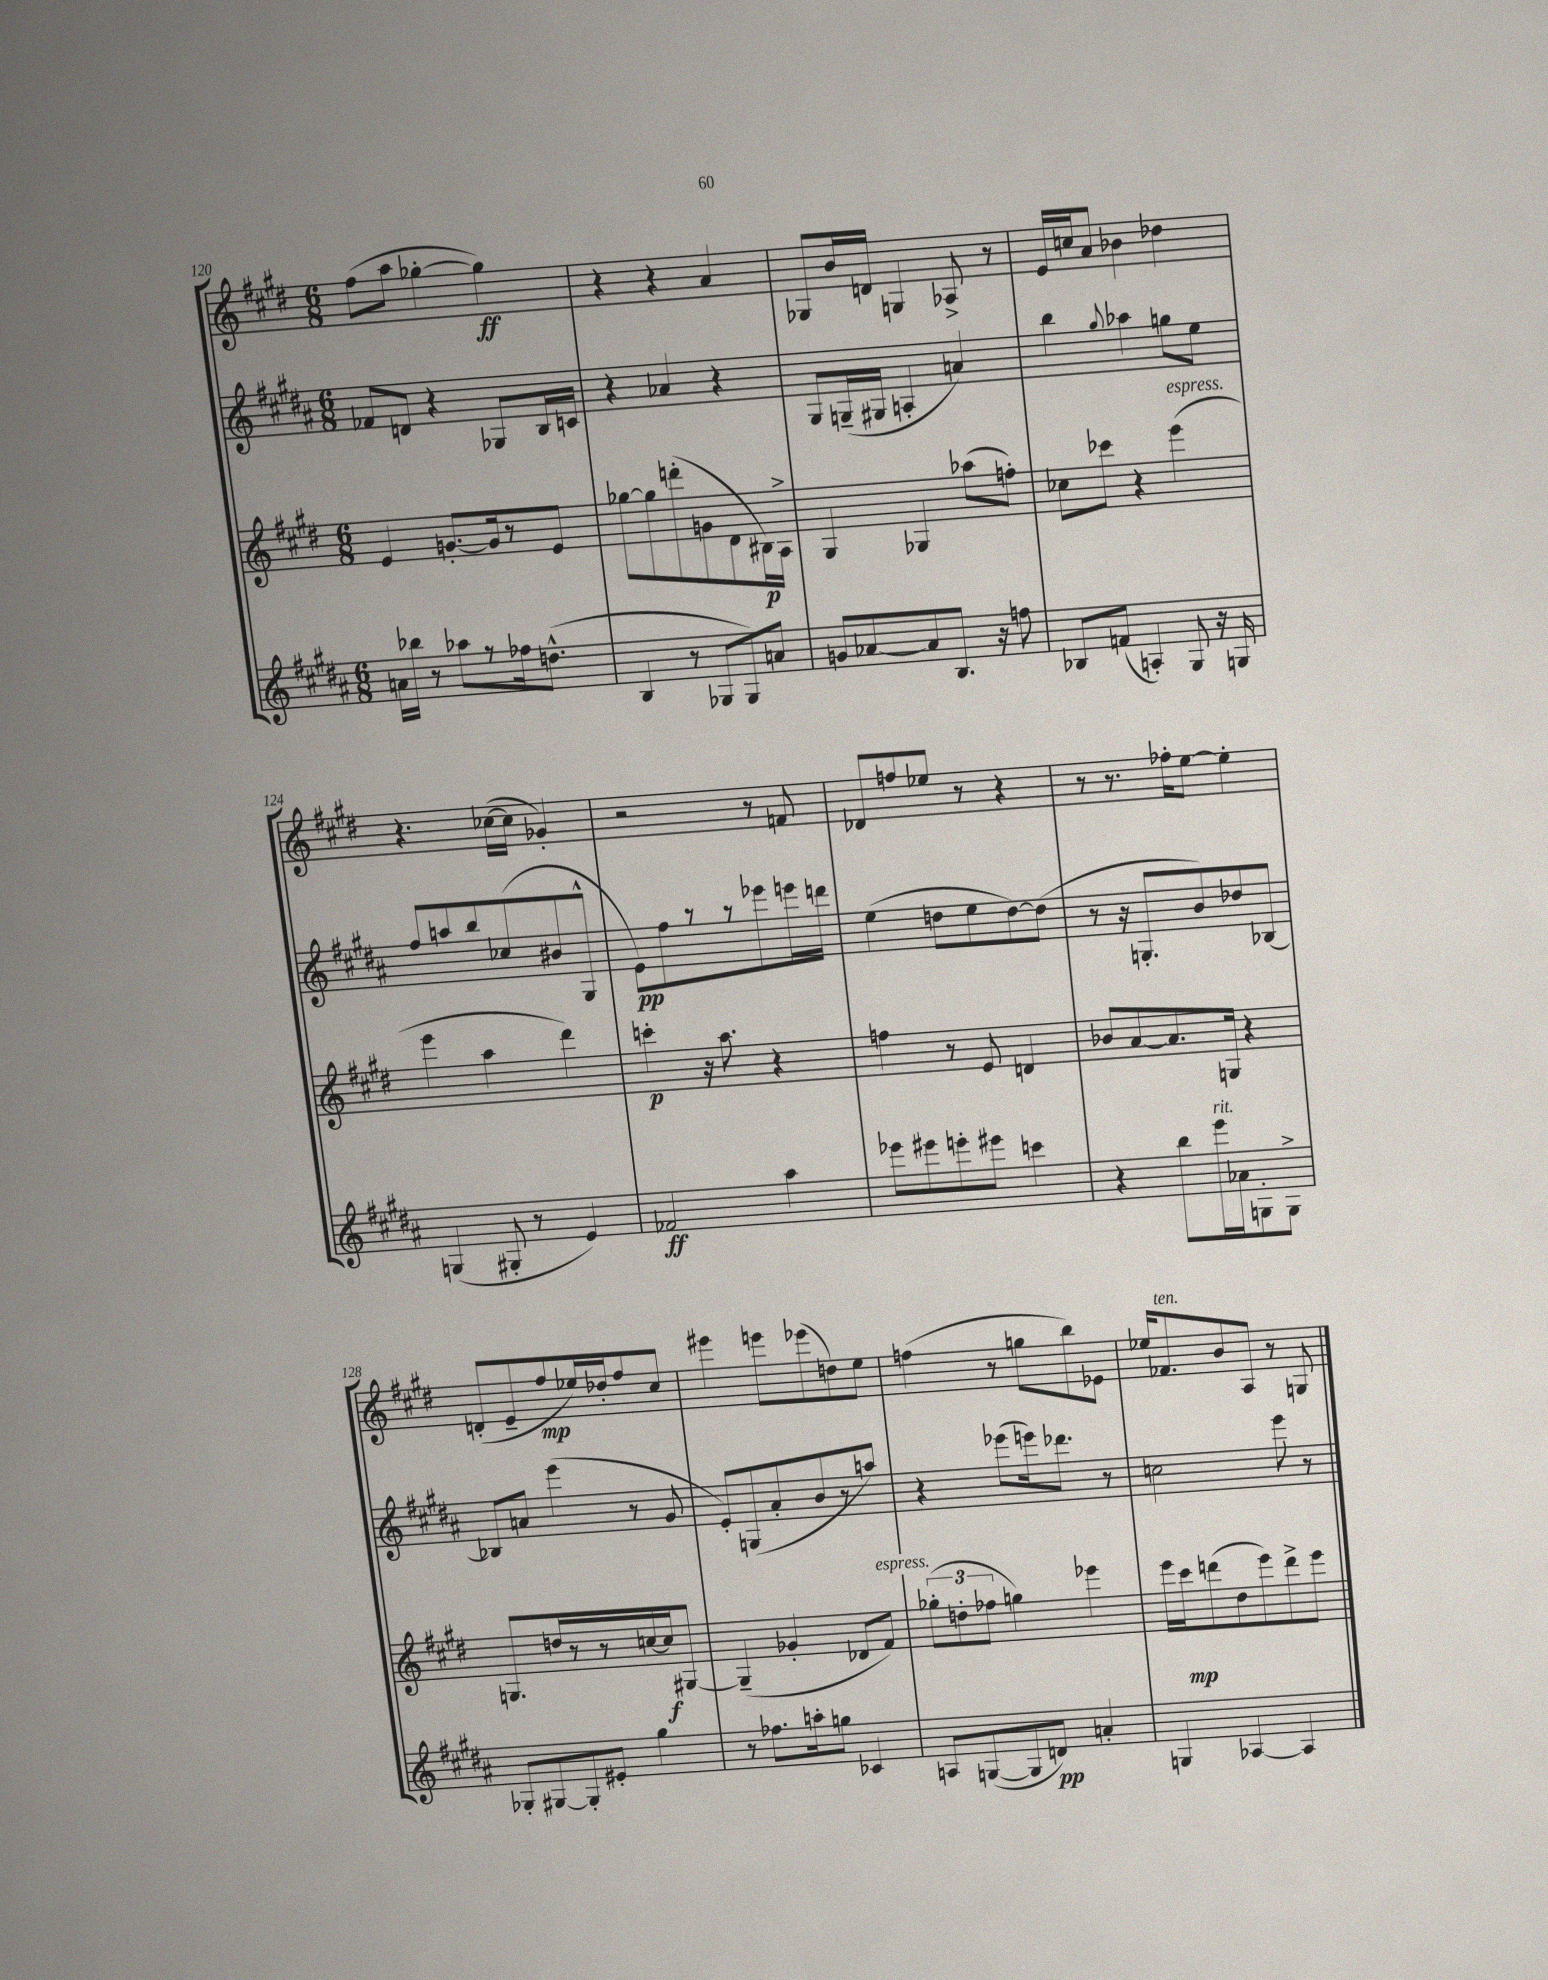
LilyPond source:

<<
\new StaffGroup <<
\new Staff = "s0" {
    \clef treble \key e \major \numericTimeSignature \time 6/8
    \autoBeamOff fis''8[( a''8] ges''4~-. ges''4\ff) |
    r4 r4 a'4 |
    ges8[ b'16 d'16] g4 aes8-> r8 |
    e'16[ c''16 a'8] bes'4 des''4 |
    r4. ces''16[~( ces''16] ges'4-.) |
    r2 r8 f'8 |
    des'8[ f''8 ees''8] r8 r4 |
    r8 r8. fes''16[-. e''8]~ e''4-. |
    d'8[-.( e'8-- fis''8\mp ees''16) des''16-. fis''8 cis''8] |
    eis'''4 e'''8[ ees'''8( d''8) e''8] |
    f''4( r8 g''8[ b''8) ees'8] |
    ees''16[ fes'8.^\markup { \italic "ten." } b'8 a8] r8 g8 \bar "|." |
}
\new Staff = "s1" {
    \clef treble \key b \major \numericTimeSignature \time 6/8
    \autoBeamOff fes'8[ d'8] r4 ges8[ b16 c'16] |
    r4 aes'4 r4 |
    gis8[ g16--( gis16] a4-. a'4) |
    b''4 \appoggiatura { gis''8 } aes''4 g''8[ e''8] |
    fis''8[ a''8 b''8 ces''8( bis'8 gis8]-^ |
    e'8[\pp) fis''8 r8 r8 ees'''8 e'''16 d'''16] |
    e''4( d''8[ e''8 d''8~) d''8]( |
    r8 r16 g8.[-. b'8) des''8 bes8]~ |
    bes8[ a'8] e'''4( r8 gis'8 |
    e'8[-.) g8( ais'8-. b'8 r8 a''8]) |
    r4 ees'''8[( e'''16) des'''8.] r8 |
    c''2 e'''8 r8 \bar "|." |
}
\new Staff = "s2" {
    \clef treble \key e \major \numericTimeSignature \time 6/8
    \autoBeamOff e'4 g'8.[~-. g'16 r8 e'8] |
    ges''8[~ ges''8 d'''8-.( g'8 dis'8 bis16\p) a16]-> |
    gis4 ges4 aes''8[( f''8]-.) |
    ces''8[ ces'''8] r4 e'''4^\markup { \italic "espress." }( |
    e'''4 a''4 dis'''4) |
    c'''4-.\p r16 a''8. r4 |
    f''4 r8 e'8 d'4 |
    bes'8[ a'8~ a'8. g16] r4 |
    g8.[ d''16 r8 r8 c''16~ c''16\f gis8]~ |
    gis4--( ges'4-. des'8[ fis'8]^\markup { \italic "espress." }) |
    \tuplet 3/2 { ges''8[-.( d''8-. fes''8] } g''4) ees'''4 |
    e'''16[ cis'''16\mp d'''8( dis''8 e'''8) d'''8-> e'''8] \bar "|." |
}
\new Staff = "s3" {
    \clef treble \key b \major \numericTimeSignature \time 6/8
    \autoBeamOff a'16[ bes''16] r8 aes''8[ r8 fes''16 d''8.]-^( |
    b4 r8 ges8[ ges8) a'8] |
    g'8[ aes'8~ aes'8 b8.] r16 f''8 |
    bes8[ f'8]( a4-.) gis8 r16 g16 |
    g4( gis8-. r8 e'4) |
    fes'2\ff ais''4 |
    ees'''8[ eis'''8 e'''8-. eis'''8] c'''4 |
    r4 b''8[ e'''16^\markup { \italic "rit." } aes'16 g8-. g8]-> |
    ges8[-. gis8~ gis8-. eis'8]-. gis''4 |
    r8 fes''8.[ a''16-. g''8] ces'4 |
    a8[ g8~( g8 d'8]\pp) a'4-. |
    g4 aes4~ aes4 \bar "|." |
}
>>
>>
\layout { \context { \Score currentBarNumber = #120 } }
